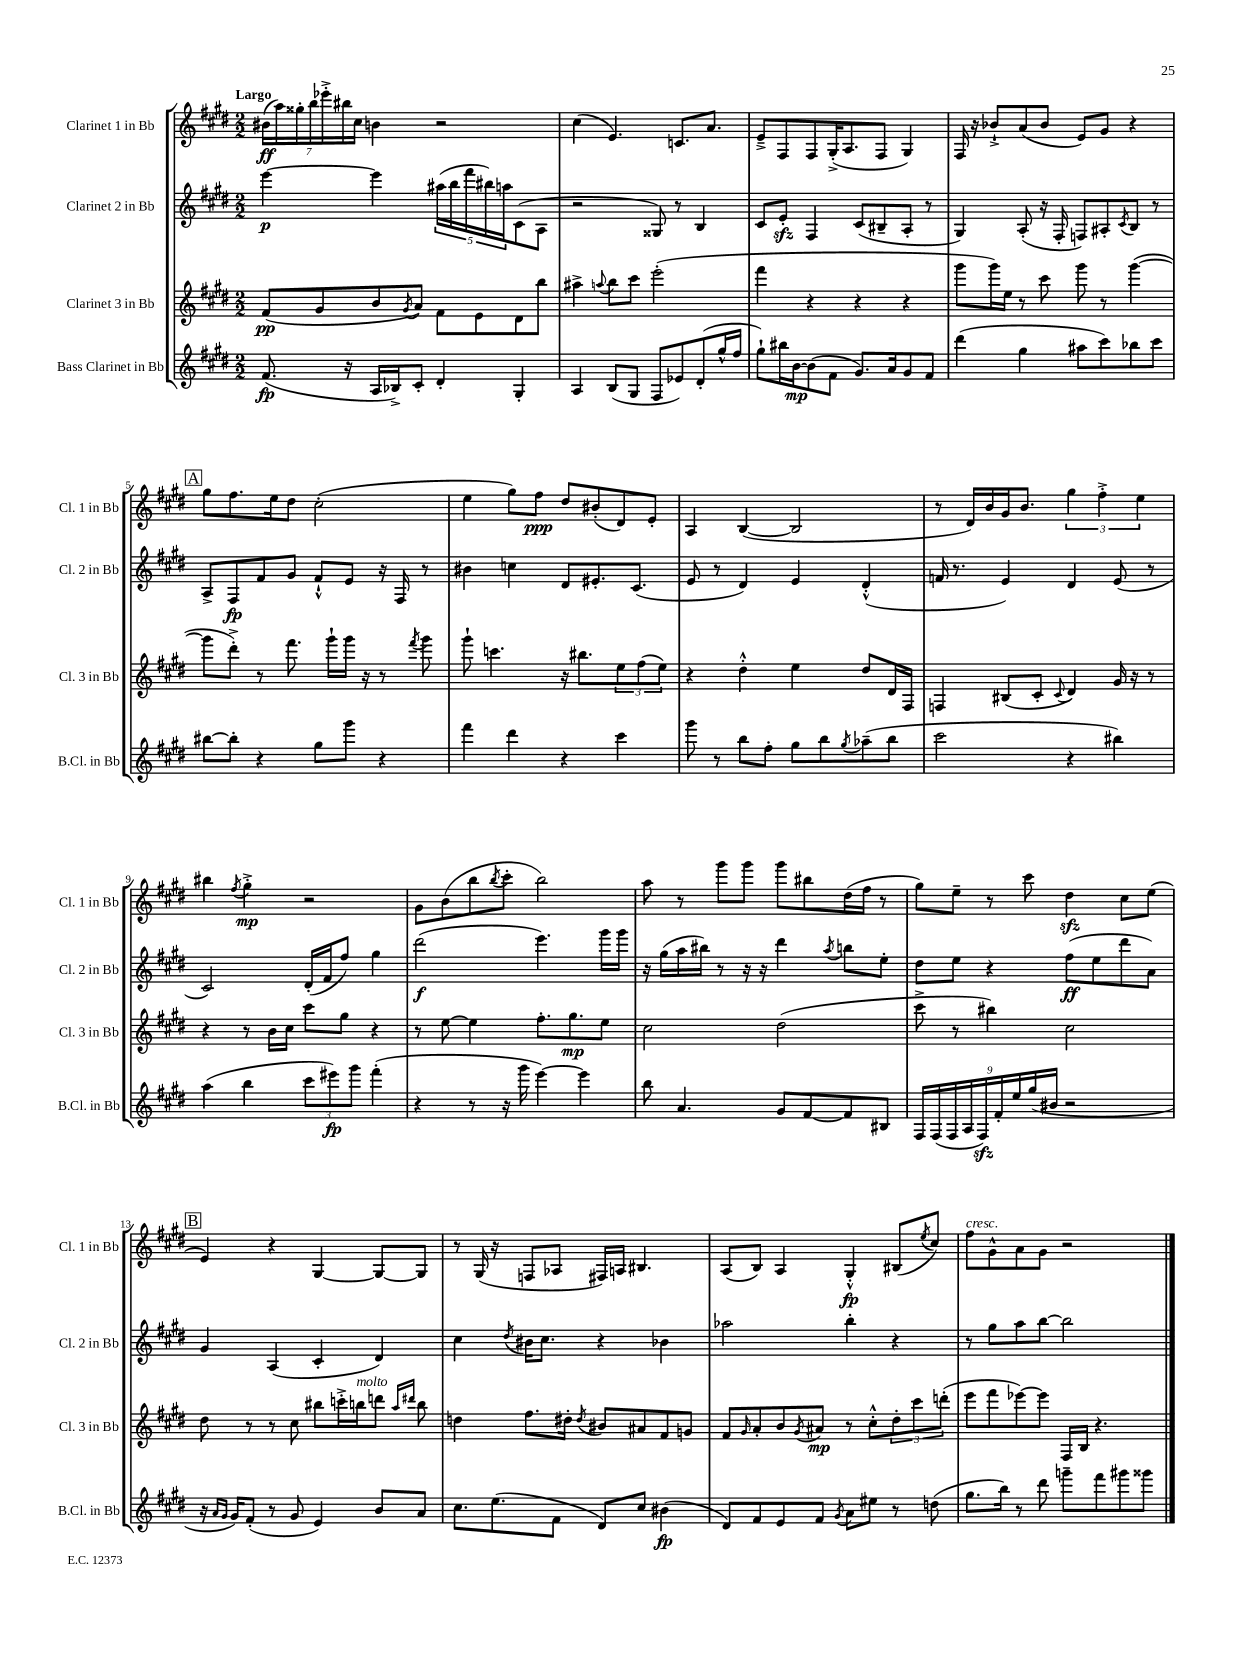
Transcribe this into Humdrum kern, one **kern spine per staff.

**kern	**kern	**kern	**kern
*staff4	*staff3	*staff2	*staff1
*clefG2	*clefG2	*clefG2	*clefG2
*k[f#c#g#d#]	*k[f#c#g#d#]	*k[f#c#g#d#]	*k[f#c#g#d#]
*M2/2	*M2/2	*M2/2	*M2/2
(8.f#	(8f#	[4eee	(28b#
.	.	.	28aa)
.	.	.	28gg##'
.	.	.	28bb
.	8g#	.	.
.	.	.	28eee-'^
.	.	.	28bb#
16r	.	.	.
.	.	.	28cc#
16A	8b	4eee]	4b
16B-^)	.	.	.
.	8qg#	.	.
8c#'	8a)	.	.
4d#'	8f#	(20aa#	2r
.	.	20bb	.
.	.	20fff#	.
.	8e	.	.
.	.	20bb#)	.
.	.	20aa	.
4G#'	8d#	(8c#	.
.	8bb	8A	.
=	=	=	=
4A	4aa#^	2r	(4cc#
.	8qqaa	.	.
(8B	8bb	.	4.e)
8G#	8ccc#	.	.
8F#	(2eee'	8G##)	.
8e-)	.	8r	8.c
(8d#'	.	4B	.
.	.	.	8.a
16gg#^^	.	.	.
16ff#	.	.	.
=	=	=	=
8gg#`)	4fff#	8c#	8e~^
16bb#	.	8e'	8F#
[16b	.	.	.
(8b]	4r	4F#	8F#
8f#	.	.	(16G#'^
.	.	.	8.A
8.g#)	4r	(8c#	.
.	.	8B#~	8F#
16a	.	.	.
8g#	4r	8A'	4G#)
8f#	.	8r	.
=	=	=	=
(4ddd#	8ggg#	4G#)	16F#
.	.	.	16r
.	16ggg#)	.	8b-`^
.	16ee	.	.
4gg#	8r	(8A'	(8a
.	8ccc#	16r	8b-
.	.	16F#'	.
8aa#	8ggg#	8F)	8e)
8ccc#)	8r	8A#'	8g#
.	.	8qc#	.
8bb-	([4ggg#	8B	4r
8ccc#	.	8r	.
=	=	=	=
[8bb#	8ggg#]	8A^	8gg#
8bb#']	8ddd#'^)	8F#	8.ff#
4r	8r	8f#	.
.	.	.	16ee
.	8.fff#	8g#	8dd#
8gg#	.	8f#`^^	(2cc#'
.	16ggg#`	.	.
8ggg#	16ggg#	8e	.
.	16r	.	.
4r	8r	16r	.
.	.	16F#	.
.	8qfff#	.	.
.	8ggg#	8r	.
=	=	=	=
4fff#	8ggg#`	4b#	4ee
.	4.ccc	.	.
4ddd#	.	4cc	8gg#)
.	.	.	8ff#
4r	16r	8d#	8dd#
.	8.bb#	.	.
.	.	8.e#'	(8b#'
4ccc#	12ee	.	8d#)
.	.	(8.c#	.
.	(12ff#	.	.
.	.	.	8e'
.	12ee)	.	.
=	=	=	=
8ggg#	4r	8e	4A
8r	.	8r	.
8bb	4dd#'^^	4d#)	([4B
8ff#'	.	.	.
8gg#	4ee	4e	2B]
8bb	.	.	.
8qgg#	.	.	.
(8aa-~	8dd#	(4d#'^^	.
8bb	16d#	.	.
.	16F#	.	.
=	=	=	=
2ccc#	4F	16f	8r
.	.	8.r	.
.	.	.	16d#)
.	.	.	16b
.	(8B#	4e)	16g#
.	.	.	8.b
.	8c#'	.	.
.	8qqc#	.	.
4r	4d#)	4d#	6gg#
.	.	.	6ff#'^
4bb#)	16g#	(8e	.
.	16r	.	.
.	.	.	6ee
.	8r	8r	.
=	=	=	=
(4aa	4r	2c#)	4bb#
.	.	.	8qff#
4bb	8r	.	4gg#'^
.	16b	.	.
.	16cc#	.	.
12ccc#	8ccc#	(16d#'	2r
.	.	16f#	.
12eee#)	.	.	.
.	8gg#	8ff#)	.
12ggg#	.	.	.
(4fff#'	4r	4gg#	.
=	=	=	=
4r	8r	(2ddd#	8g#
.	[8ee	.	(8b
8r	4ee]	.	8bb
.	.	.	8qbb
16r	.	.	8ccc#'
16ggg#	.	.	.
[4eee)	8.ff#'	4.eee)	2bb)
.	8.gg#	.	.
4eee]	.	.	.
.	8ee	16ggg#	.
.	.	16ggg#	.
=	=	=	=
8bb	2cc#	16r	8aa
.	.	(16gg#	.
4.a	.	16aa	8r
.	.	16bb#)	.
.	.	8r	8ggg#
.	.	16r	8ggg#
.	.	16r	.
8g#	(2dd#	4ddd#	8ggg#
[8f#	.	.	8bb#
.	.	8qaa	.
8f#]	.	8bb	(16dd#
.	.	.	16ff#
8B#	.	8ee'	8r
=	=	=	=
18F#	8ccc#^	8dd#	8gg#)
(18F#	.	.	.
18F#	.	.	.
.	8r	8ee	8ee~
18A	.	.	.
18F#)	.	.	.
.	4bb#)	4r	8r
18f#'	.	.	.
18ee	.	.	.
.	.	.	8ccc#
(18gg#	.	.	.
18b#	.	.	.
2r	2cc#	(8ff#	4dd#
.	.	8ee	.
.	.	8ddd#	8cc#
.	.	8a)	(8ee
=	=	=	=
16r	8dd#	4g#	4e)
16qqa	.	.	.
16qqg#	.	.	.
16g#)	.	.	.
(8f#'	8r	.	.
8r	8r	(4A	4r
8g#	8cc#	.	.
4e)	8bb#	4c#'	[4G#
.	16ccc'^	.	.
.	16bb	.	.
8b	8ddd	4d#)	8G#_
.	16qqaa	.	.
.	16qqddd#	.	.
8a	8bb	.	8G#]
=	=	=	=
8.cc#	4dd	4cc#	8r
.	.	.	(16G#
(8.ee	.	.	16r
.	.	8qdd#	.
.	8.ff#	16b#	8F
.	.	8.cc#	.
8f#	.	.	8A-
.	16dd#'	.	.
.	8qdd#	.	.
8d#)	8b#	4r	16F#)
.	.	.	16A
8cc#	8a#	.	4.B#
(4b#	8f#	4b-	.
.	8g	.	.
=	=	=	=
8d#)	8f#	2aa-	(8A
.	16qqg#	.	.
8f#	8a'	.	8B)
8e	8b	.	4A
.	8qg#	.	.
8f#	8a#	.	.
8qg#	.	.	.
8a	8r	4bb'	4G#'^^
8ee#	8cc#'^^	.	.
8r	12dd#'	4r	(8B#
.	12ccc#	.	.
.	.	.	8qee
(8dd	.	.	8cc#)
.	(12ddd'	.	.
=	=	=	=
8.gg#	8eee	8r	8ff#
.	8fff#	8gg#	8g#^^
16bb)	.	.	.
8r	[8eee-)	8aa	8a
8ddd#	8eee-]	[8bb	8g#
8ggg~	16F#	2bb]	2r
.	16B	.	.
8fff#	4.r	.	.
8ggg#	.	.	.
8ggg##	.	.	.
==	==	==	==
*-	*-	*-	*-
